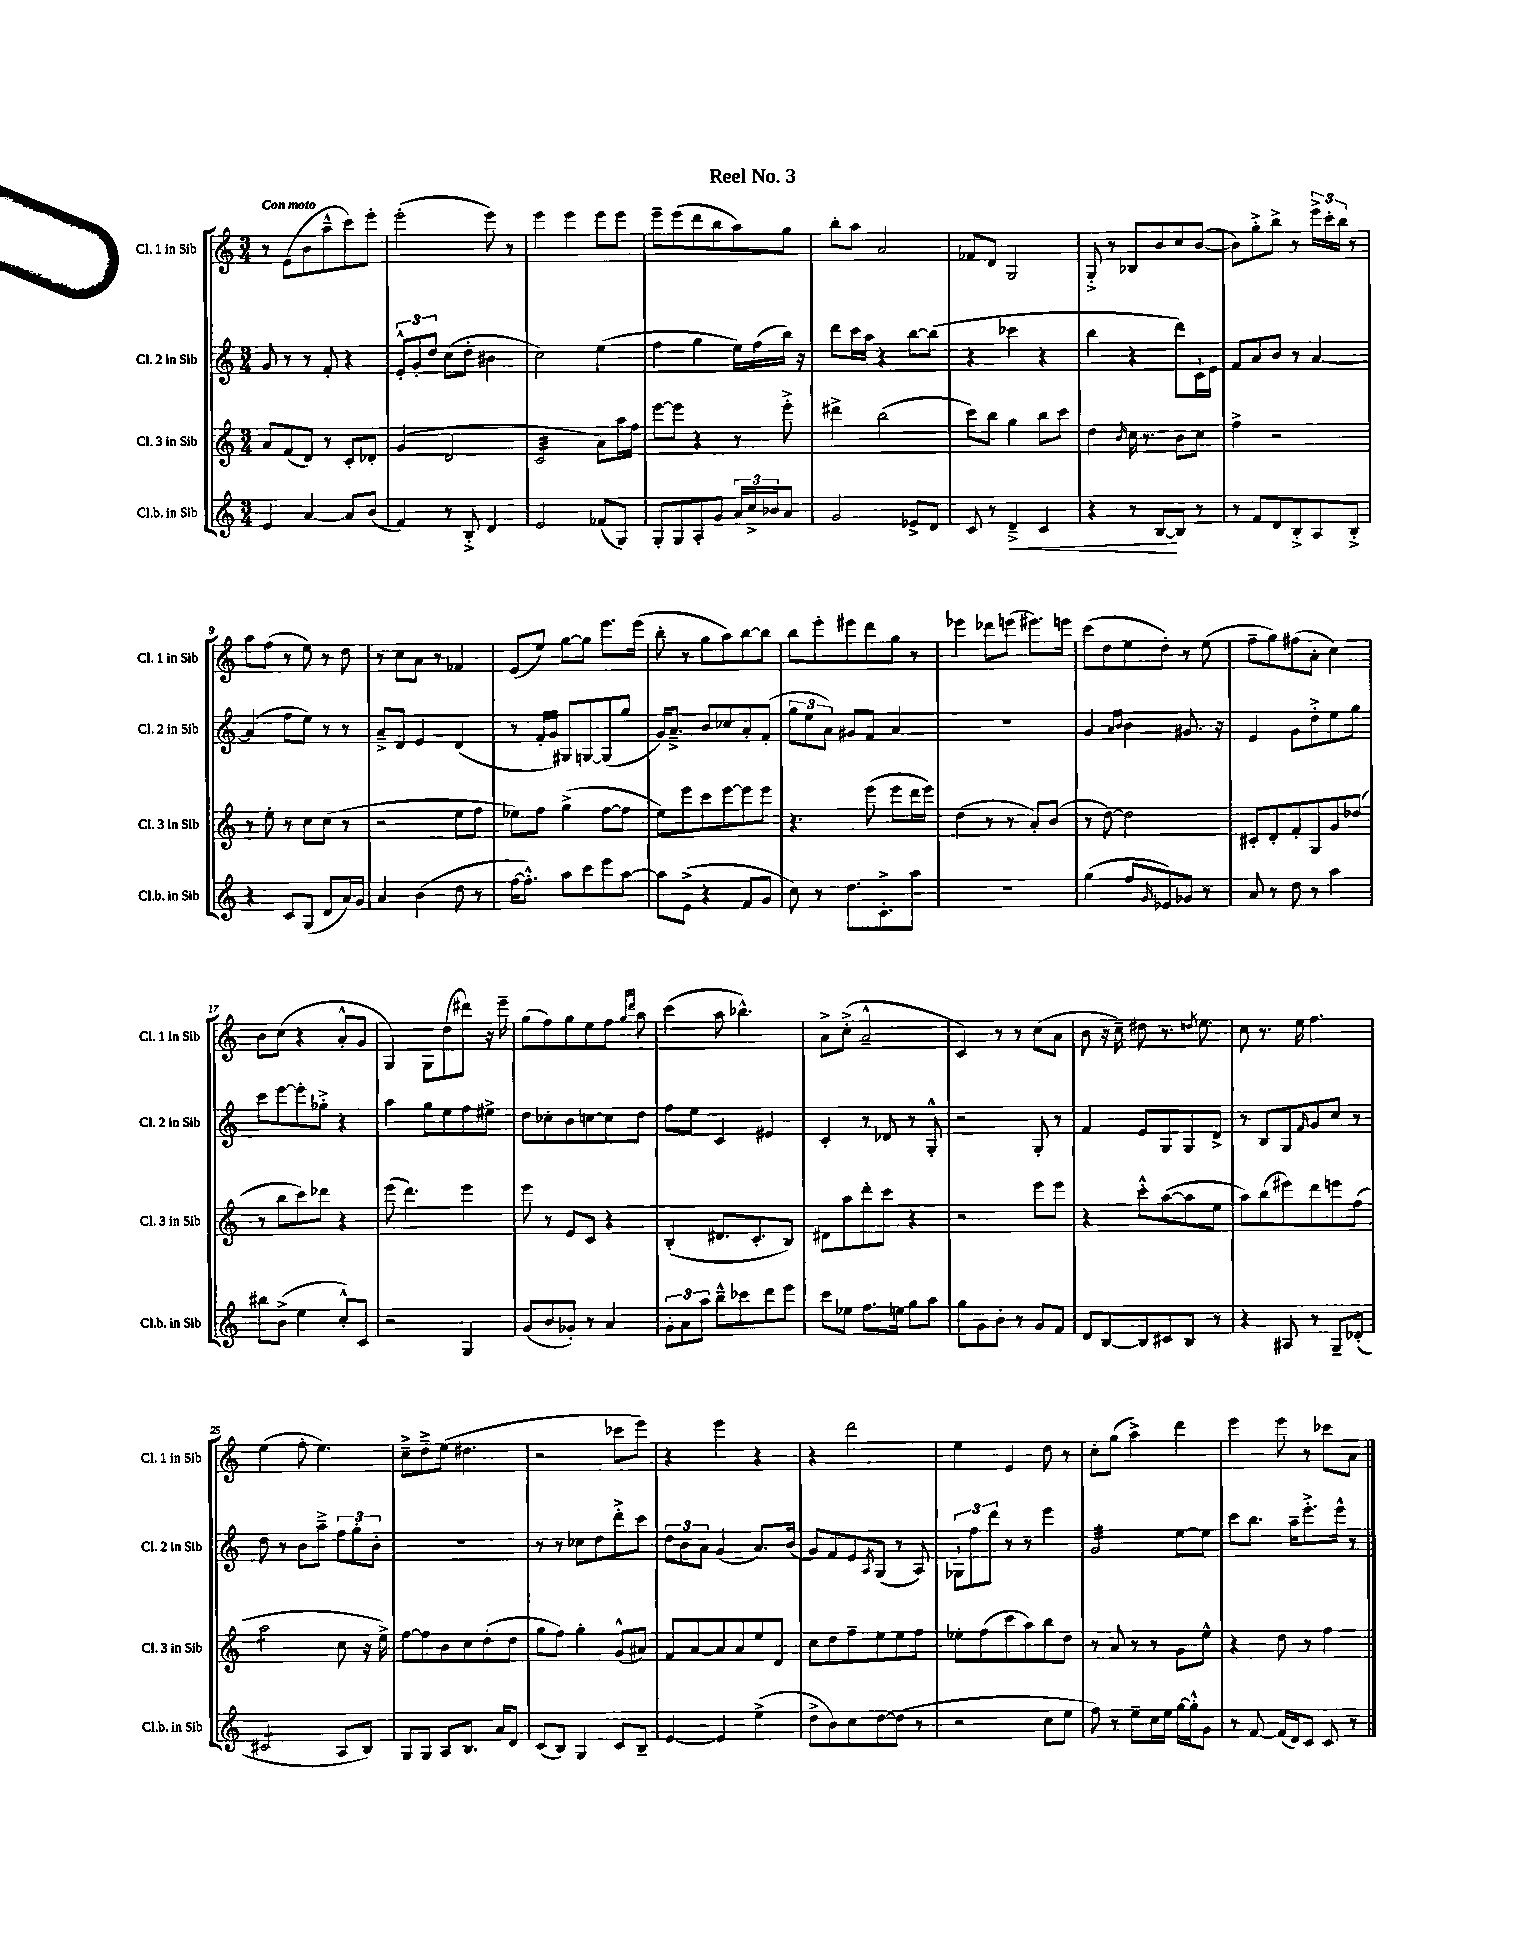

**kern	**kern	**kern	**kern
*staff4	*staff3	*staff2	*staff1
*clefG2	*clefG2	*clefG2	*clefG2
*k[]	*k[]	*k[]	*k[]
*M3/4	*M3/4	*M3/4	*M3/4
4e/	8a/L	8g/	8r
.	(8f/	8r	(8e\L
[4a/	8d/J)	8r	8b\
.	8r	8f'/	8aa~^^\
8a/]L	8c'/L	4r	8ccc\)
(8b/J	8d-'/J	.	8eee'\J
=	=	=	=
4f/)	(4g/	12e'^^/L	(2eee'\
.	.	12g'/	.
.	.	12dd/J	.
8r	2d/	(8cc\L	.
8B'^/	.	8dd'\J	.
4d/	.	4b#\	8eee\)
.	.	.	8r
=	=	=	=
2e/	2c/	2cc\)	4eee\
.	.	.	4eee\
(8f-/L	8a\L)	(4ee\	8eee\L
8G/J)	16aa\L	.	8eee\J
.	16ff\JJ	.	.
=	=	=	=
8G'/L	[8eee\L	4ff\	8eee~\L
8G/	8eee\]J	.	(8eee\
8A'/	4r	4gg\	8ddd\
8g/J	.	.	8bb\
24a/LL	8r	16ee\LL)	8aa\)
24cc^/	.	.	.
.	.	(16ff\	.
24b-/J	.	.	.
8a/J	8eee'^\	16bb\JJ)	8gg\J
.	.	16r	.
=	=	=	=
2g/	4ddd#^\	8ddd\L	8bb'\L
.	.	16ccc\L	8aa\J
.	.	16aa\JJ	.
.	(2bb\	4r	2a/
8e-^/L	.	[8bb\L	.
8d/J	.	(8bb\]J	.
=	=	=	=
8c/	8ccc\L)	4r	8f-/L
8r	8bb\J	.	8d/J
4d~^/	4gg\	4ccc-\	2G/
4c/	8bb\L	4r	.
.	8ccc\J	.	.
=	=	=	=
4r	4dd\	4bb\	8G'^/
.	.	.	8r
.	16qqb/	.	.
8r	16cc\	4r	8B-/L
.	8.r	.	.
[8B/L	.	.	8b/
8B/]J	8b\L	8ddd\L)	8cc/
8r	8cc\J	16c`\L	([8b/J
.	.	16e\JJ	.
=	=	=	=
8r	4ff^\	8f/L	8b\]L)
8f/L	.	8a/	8gg'^\
8d/	2r	8b/J	8bb^\J
8B'^/	.	8r	8r
8A/	.	[4a/	24eee^\LL
.	.	.	24ccc'\
.	.	.	24bb\JJ
8B'^/J	.	.	8r
=	=	=	=
4r	8r	(4a/]	8aa\L
.	8ee'\	.	(8ff\J
8c/L	8r	8ff\L	8r
(8G/J	8cc\L	8ee\J)	8ee\)
8d/L	(8cc\J	8r	8r
16a/L)	8r	8r	8dd\
16g/JJ	.	.	.
=	=	=	=
4a/	2r	8a~^/L	8r
.	.	8d/J	8cc\L
(4b\	.	4e/	8a\J
.	.	.	8r
8dd\	8ee\L	(4d/	4f-/
8r	8ff\J	.	.
=	=	=	=
[16ff\LK	8ee-\L)	8r	(8e/L
8.ff'^^\]J)	.	.	.
.	8ff\J	16f'/LL	8ee/J)
.	.	16g/JJ)	.
8aa\L	(4gg^\	8G#/L	[8gg\L
8ccc\	.	[8G/	8gg\]J
8eee\	[8ff\L	(8G/]	8.eee\L
[8aa\J	8ff\]J	8gg/J	.
.	.	.	(16eee\Jk
=	=	=	=
8aa\]L	8ee\L)	16g/LK)	8bb'\
.	.	8.a~^/J	.
(8e^\J	8eee\	.	8r
4r	8ccc\	8b/L	8gg\L
.	[8eee\	8cc-/	8aa\)
8f/L	8eee\]	8a'/	[8bb\
8g/J	8eee\J	(8f'/J	8bb\]J
=	=	=	=
8cc\)	4.r	12gg\L	8bb\L
.	.	12ee\	.
8r	.	.	8eee'\
.	.	12a\J)	.
8.dd\L	.	8g#/L	8eee#\
.	(8eee\	8f/J	8ddd\
8.c'^\	.	.	.
.	8eee\L	4a/	8gg\J
8aa\J	16ddd\L	.	8r
.	16eee\JJ)	.	.
=	=	=	=
2.r	(4dd\	2.r	4eee-\
.	8r	.	8ddd-\L
.	8r	.	(8eee\J
.	8a'/L)	.	8.eee#\L)
.	(8b/J	.	.
.	.	.	16eee\Jk
=	=	=	=
(4gg\	8r	4g/	(8ccc\L
.	[8dd\)	.	8dd\
.	.	16qqa/LL	.
.	.	16qqb/JJ	.
8ff/L	2dd\]	4b\	8ee\
16qqg/	.	.	.
8e-/)	.	.	8dd'\J)
8g-/J	.	8.g#/	8r
8r	.	.	(8ee\
.	.	16r	.
=	=	=	=
8a/	8c#'/L	4e/	8ff~\L
8r	8d'/	.	8gg\)
8dd\	8f'/	8g\L	(8ff#\
8r	8G/	8dd'^\	8a'\J
4aa\	8g/	8ee\	4cc\)
.	(8dd-/J	8gg\J	.
=	=	=	=
8bb#\L	8r	8ccc\L	8b\L
(8b^\J	8bb\L	[8eee\	(8cc\J
4ee\	8ccc\)	8eee'\]	4r
.	8ddd-\J	8gg-'^\J	.
8cc'^^/L)	4r	4r	8a'^^/L
8c/J	.	.	8g/J
=	=	=	=
2r	(8eee\	4aa\	4G/)
.	4.ddd\)	.	.
.	.	8gg\L	8G\L
.	.	8ee\	(8dd\
4G/	4eee\	8ff\	8ddd#\J)
.	.	8ee#^\J	16r
.	.	.	16eee~\
=	=	=	=
(8g/L	8eee\	8dd\L	(8gg\L
8b/	8r	8cc-'\	8ff\)
8g-'/J)	8e/L	8b\	8gg\
8r	8c/J	[8cc\	8ee\
4a/	4r	8cc\]	8ff\J
.	.	.	16qqgg/LL
.	.	.	16qqddd/JJ
.	.	8dd\J	8aa\
=	=	=	=
12g'\L	(4B'/	8ff\L	(4ccc\
12a\	.	.	.
.	.	8ee\J	.
12aa\J	.	.	.
8bb~^^\L	8.d#/L	4c/	8aa\
8ccc-\	.	.	4.bb-^^\)
.	8.c'/	.	.
8ddd\	.	4e#/	.
8eee\J	8B/J)	.	.
=	=	=	=
8ccc\L	8d#\L	4c'/	8a^\L
8ee-\J	8aa\	.	(8cc'^\J
8.ff\L	8ddd'\	8r	2a~^^/
.	8ccc\J	8d-/	.
16ee\Jk	.	.	.
8gg\L	4r	8r	.
8aa\J	.	8G'^^/	.
=	=	=	=
8gg\L	2r	2r	4c/)
8g\	.	.	.
8b'\J	.	.	8r
8r	.	.	8r
8g/L	8eee\L	8G'/	(8cc\L
8f/J	8eee\J	8r	8a\J
=	=	=	=
8d/L	4r	4f/	8b\
[8B/	.	.	16r
.	.	.	16cc~\)
8B/]	8ccc'^^\L	8e/L	8dd#\
8c#/	([8aa\	8G/	8.r
8B/J	8aa\]	8G/	.
.	.	.	8qdd/
.	.	.	8.ee\
8r	8ee\J	8d^/J	.
=	=	=	=
4r	8aa\L)	8r	8cc\
.	(8bb\	8B/L	8.r
8A#/	8eee#\)	8G/	.
.	.	.	16ee\
.	.	16qqf/	.
8r	8ddd\	8g/	4.ff\
8G~/L	8eee\	8cc/J	.
(8d-'/J	(8ff\J	8r	.
=	=	=	=
2c#/	2aa\	8dd\	(4ee\
.	.	8r	.
.	.	8b\L	8ff'\
.	.	8aa~^\J	4.ee\)
8A/L	8cc\	12ff\L	.
.	.	12gg'\	.
8B/J)	16r	.	.
.	.	12b'\J	.
.	16ee^\)	.	.
=	=	=	=
8G/L	[8ff\L	2.r	8cc~^\L
8G/J	8ff\]	.	8dd~^\
8A/L	8b\	.	(8ee\J
8.B/J	8cc\	.	4.dd#\
.	(8dd'\	.	.
16a/LK	.	.	.
8d/J	8dd\J	.	.
=	=	=	=
(8c/L	8gg\L	8r	2r
8B/J)	8ff\J)	8r	.
4G/	4gg'\	8cc-\L	.
.	.	8dd\	.
8c/L	(8g^^/L	8ddd'^\	8ccc-\L
8B~/J	8a#/J)	8ccc\J	8eee\J)
=	=	=	=
[4e/	8f/L	12dd\L	4r
.	.	12b\	.
.	[8a/	.	.
.	.	12a\J	.
4e/]	8a/]	(4g/	4eee\
.	8a/	.	.
(4ee^\	8ee/	8.a/L)	4r
.	8d/J	.	.
.	.	(16b/Jk	.
=	=	=	=
8dd^\L	8cc\L	8g/L)	4r
8b\)	8dd\	8f/	.
8cc\	8ff~\	8e/	2ddd\
.	.	8qA/	.
[8dd\	8ee\	(8G/J	.
(8dd\]J	8ee\	8r	.
8r	8ff\J	8A/)	.
=	=	=	=
2r	8ee-'\L	12G-`\L	4ee\
.	.	12ff\	.
.	(8ff\	.	.
.	.	12ddd\J	.
.	8ccc\	8r	4e/
.	8aa\)	8r	.
8cc\L	8bb\	4eee\	8dd\
8ee\J	8dd\J	.	8r
=	=	=	=
8ff\)	8r	2g/	8cc'\L
8r	8a/	.	(8gg\J
8ee~\L	8r	.	4aa^\)
16cc\L	8r	.	.
16ee\JJ	.	.	.
[16gg\LL	8g\L	[8ee\L	4ddd\
16gg'^^\]J	.	.	.
8g\J	8ee^^\J	8ee\]J	.
=	=	=	=
8r	4r	8ccc\L	4eee\
[8f/	.	8.bb\J	.
(16f/]LL	8dd\	.	8eee\
16d/J)	.	16aa~\LK	.
8c/J	8r	8.eee'^\	8r
8c/	4ff\	.	8ccc-\L
.	.	16eee^^\Jk	.
8r	.	8r	8a\J
==	==	==	==
*-	*-	*-	*-
